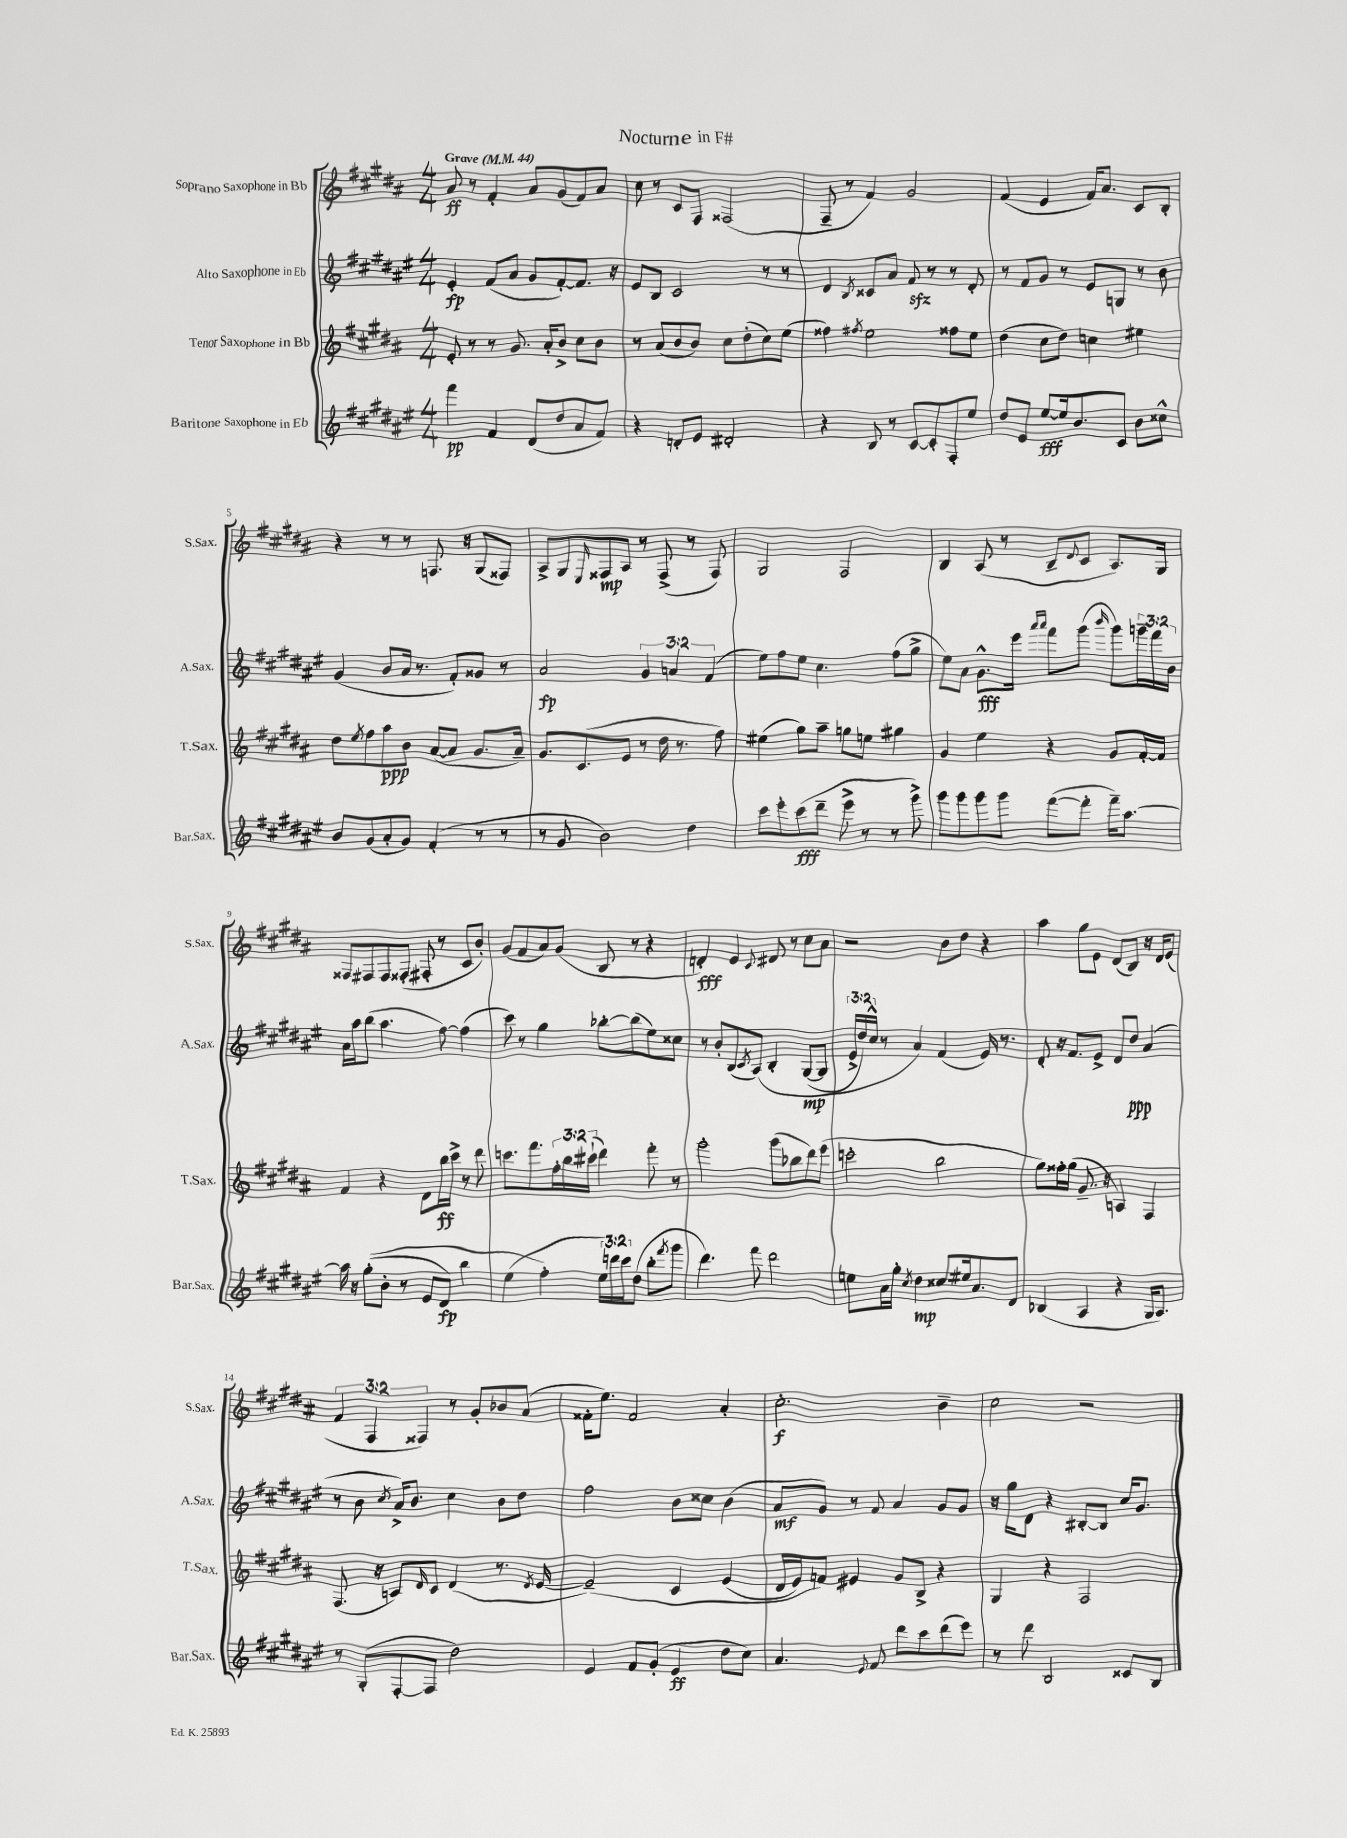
\header { title = "Nocturne in F#" }
<<
\new StaffGroup <<
\new Staff = "s0" \with { instrumentName = "Soprano Saxophone in Bb" shortInstrumentName = "S.Sax." } {
    \clef treble \key b \major \numericTimeSignature \time 4/4 \override Staff.TupletNumber.text = #tuplet-number::calc-fraction-text \tempo "Grave" 4 = 44
    ais'8\ff r8 fis'4-. ais'8 gis'8( fis'8) ais'8 |
    cis''8 r8 cis'8 fis8 fisis2( |
    fis8-- r8 fis'4) gis'2 |
    fis'4( e'4 fis'16) ais'8. cis'8 b8-. |
    r4 r8 r8 f8. r16 gis8( fisis8) |
    ais8-> gis8 \grace { e16 } fisis8\mp ais8 r8 fisis8->( r8 fisis8) |
    gis2 fis2 |
    b4 ais8( r8 b8-- \appoggiatura { dis'8 } cis'8 ais8.) gis16 |
    fisis8 fis8 fis8 fisis8-.( fis8-. r8 cis'8 b'8-.) |
    gis'8( fis'8 ais'8) gis'8( b8 r8 r4 |
    d'4-.\fff) e'4 \appoggiatura { cis'8 } dis'8 r8 cis''8 ais'8 |
    r2 b'8 dis''8 r4 |
    ais''4 gis''8 e'8 dis'8( b8) r16 dis'16 e'8( |
    \tuplet 3/2 { fis'4 fis4 fisis4) } r8 gis'8-. bes'8 ais'8( |
    fisis'16-. e''8.) fisis'2 ais'4-. |
    cis''2.-.\f b'4-- |
    cis''2 r2 \bar "|." |
}
\new Staff = "s1" \with { instrumentName = "Alto Saxophone in Eb" shortInstrumentName = "A.Sax." } {
    \clef treble \key fis \major \numericTimeSignature \time 4/4 \override Staff.TupletNumber.text = #tuplet-number::calc-fraction-text
    eis'4-.\fp fis'8( ais'8 gis'8 fis'8~-.) fis'8. r16 |
    eis'8 b8 cis'2 r8 r8 |
    dis'4 \acciaccatura { b8 } cisis'8 ais'8 fis'8\sfz r8 r8 dis'8-. |
    r8 fis'8 gis'8 r8 eis'8 g8 r8 b'8 |
    gis'4( b'8 ais'16 r8. fis'8-.) gisis'8 r8 |
    ais'2\fp \tuplet 3/2 { gis'4 a'4 fis'4( } |
    eis''8) fis''8 eis''8 cis''4. fis''8( gis''8-> |
    eis''8) ais'8 gis'8.-^\fff eis'''16 \grace { ais'''16 ais'''16 } fis'''8 gis'''8( \grace { b'''16 } gis'''8) \tuplet 3/2 { g'''16-- fis'''16 b'16 } |
    ais'16 ais''16 b''8( ais''4. fis''8~) fis''4( |
    cis'''8) r8 gis''4 bes''8~-. bes''8( eis''8) cisis''8 |
    r8 b'8-. b8( \acciaccatura { cis'8 } ais8)\( b4-. gis8~\mp( gis8 |
    \tuplet 3/2 { eis'16-> dis''16) cis''16-^ } r8 ais'4\) fis'4( eis'16) r8. |
    dis'8-. r16 fis'8. eis'8-> dis'8 dis''8\ppp ais'4( |
    r8 b'8 \acciaccatura { cis''8 } ais'16->) b'8. cis''4 b'8 dis''8 |
    fis''2 b'8 cisis''8 b'4( |
    ais'8\mf gis'8) r8 fis'8 ais'4 gis'8 gis'8 |
    r16 gis''16 dis'8 r4 bis8~-. bis8 cis''16 gis'8. \bar "|." |
}
\new Staff = "s2" \with { instrumentName = "Tenor Saxophone in Bb" shortInstrumentName = "T.Sax." } {
    \clef treble \key b \major \numericTimeSignature \time 4/4 \override Staff.TupletNumber.text = #tuplet-number::calc-fraction-text
    e'8-. r8 r8 gis'8. ais'16-. b'8-> cis''8 b'8 |
    r8 ais'8( b'8 b'8) cis''8 dis''8-.( cis''8) e''8( |
    fisis''4) \acciaccatura { fis''8 } e''2 fisis''8 e''8 |
    dis''4( cis''8 dis''8) c''4 eis''4 |
    dis''8 \acciaccatura { e''8 } fis''8 ais''8\ppp b'8 ais'8~( ais'8 gis'8. ais'16--) |
    gis'8. cis'8.( e'8 r8 dis''16 r8. fis''8) |
    eis''4( gis''8) ais''8-- g''8 e''8 gis''4 |
    gis'4 e''4 r4 gis'8 fis'16~-. fis'16 |
    fis'4 r4 dis'8 b''16\ff cis'''16-> r8 dis'''8 |
    c'''8. fis'''8. \tuplet 3/2 { fis''16-. b''16 cis'''16-!( } dis'''4) fis'''8-. r8 |
    gis'''2-. gis'''8( bes''8 dis'''8) e'''8( |
    c'''2-. b''2 |
    gis''8) fisis''16-. gis''16( gis'8.-- r16 a4) fis4 |
    fis8.( r16 a8) \grace { dis'16 } cis'8 dis'4( r8. \acciaccatura { dis'8 } e'16~ |
    e'2--)\( cis'4 e'4( |
    dis'16 e'16) f'8\) eis'4 gis'8 b8-> r4 |
    gis4 r4 fis2 \bar "|." |
}
\new Staff = "s3" \with { instrumentName = "Baritone Saxophone in Eb" shortInstrumentName = "Bar.Sax." } {
    \clef treble \key fis \major \numericTimeSignature \time 4/4 \override Staff.TupletNumber.text = #tuplet-number::calc-fraction-text
    fis'''4\pp fis'4 dis'8( dis''8 ais'8 fis'8) |
    r4 d'8-. eis'8 dis'2-. |
    r4 b8 r8 cis'8~ cis'8-. fis8-. eis''8 |
    dis''8 eis'8 eis''8~\fff eis''16 b'8. cis'8 b'8 cisis''8-^ |
    b'8 gis'8( ais'8-. gis'8) fis'4-.( r8 r8 |
    r8 gis'8 b'2) dis''4 |
    cis'''8 eis'''8-. cis'''8\fff( dis'''8-- eis'''8-> r8 r8 gis'''8->) |
    gis'''8 gis'''8 gis'''8 gis'''8 fis'''8~( fis'''8-. fis'''16--) ais''8.~ |
    ais''16 r16 gis''8-.(\( b'8-. r8 eis'8 dis'8\fp) b''4 |
    eis''4( fis''4-.\) \tuplet 3/2 { eis''16) d'''16 cis'''16 } dis''8( b''8-. \acciaccatura { fis'''8 } gis'''8 |
    dis'''4.) fis'''8 dis'''2 |
    e''8 ais'16 gis''16-. \acciaccatura { cis''8 } dis''4\mp cisis''8 eis''16 ais'8. dis'8 |
    bes4( ais4 r4 gis16 ais8.) |
    r8 gis8-.( fis8~-. fis8 dis''2) |
    eis'4 fis'8 gis'8-.( eis'4\ff dis''8 cis''8) |
    ais'4. \appoggiatura { eis'8 } fis'8 dis'''8 cis'''8 dis'''8( eis'''8) |
    r8 dis'''8 b2 cisis'8 b8 \bar "|." |
}
>>
>>
